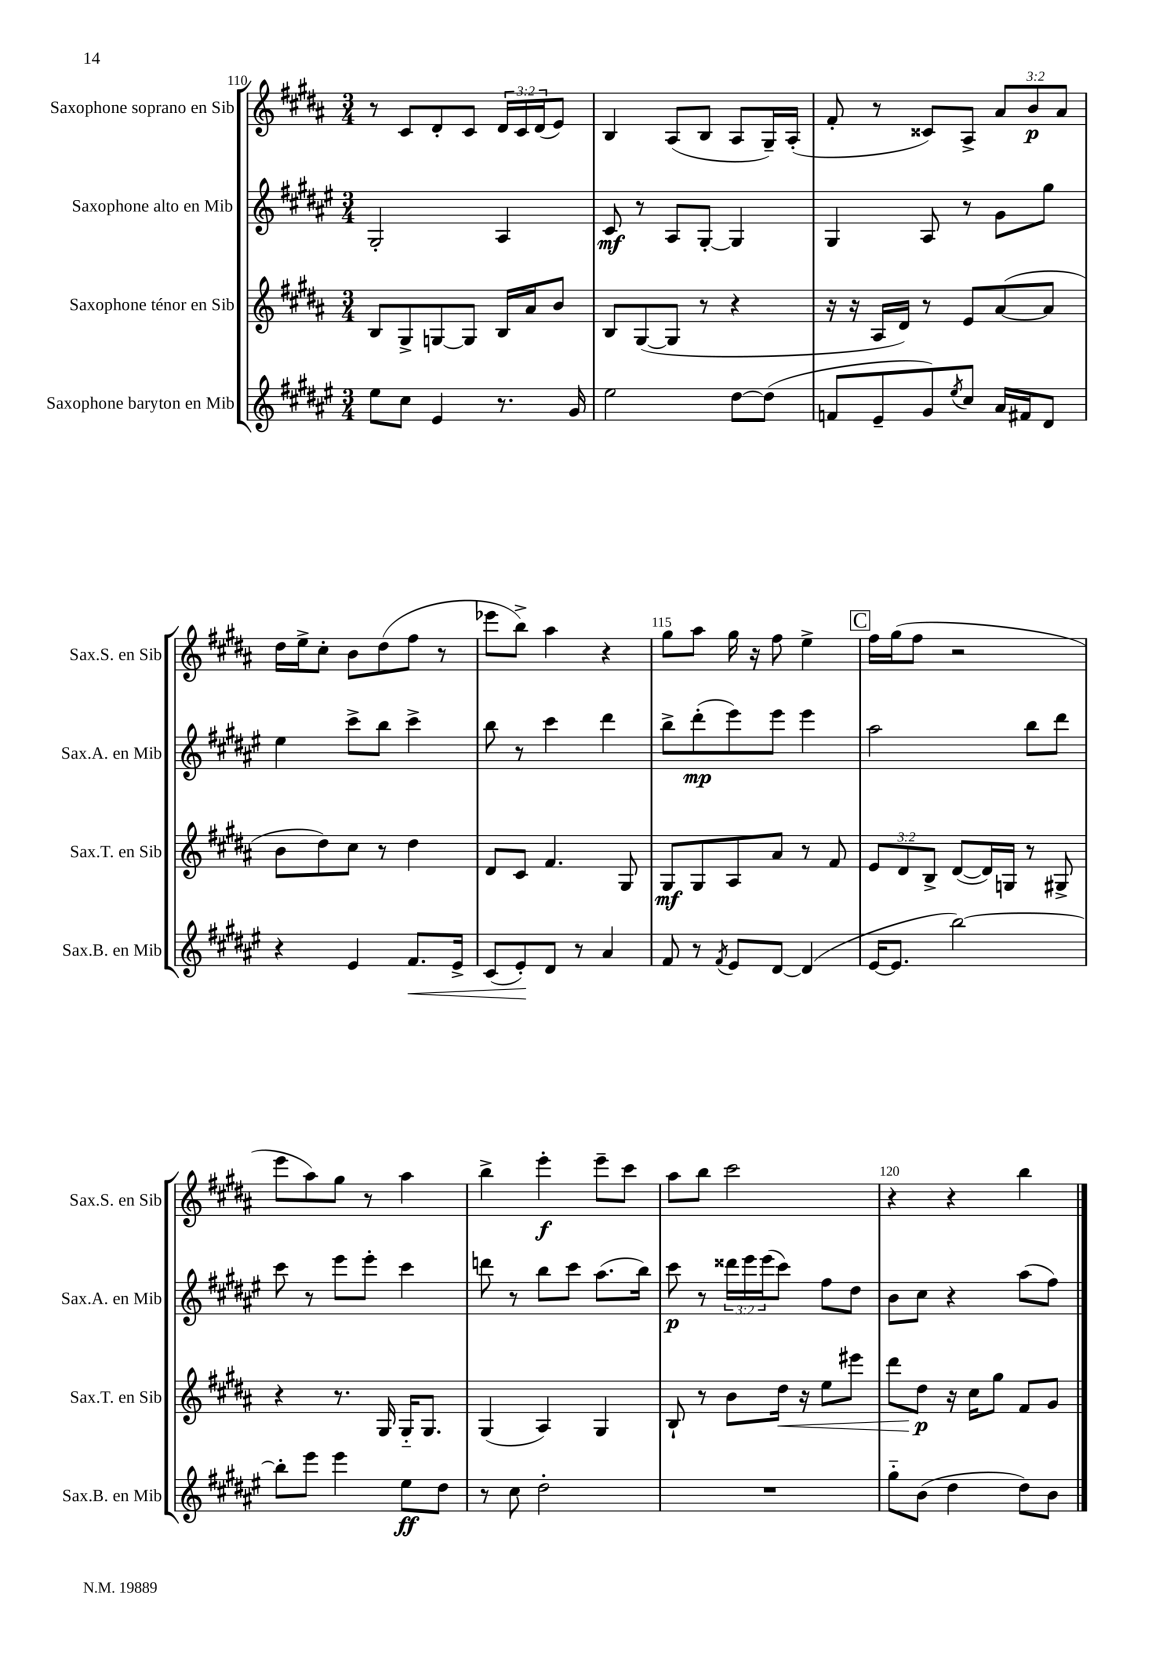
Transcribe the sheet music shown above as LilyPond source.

<<
\new StaffGroup <<
\new Staff = "s0" \with { instrumentName = "Saxophone soprano en Sib" shortInstrumentName = "Sax.S. en Sib" } {
    \clef treble \key b \major \numericTimeSignature \time 3/4 \override Staff.TupletNumber.text = #tuplet-number::calc-fraction-text
    r8 cis'8 dis'8-. cis'8 \tuplet 3/2 { dis'16 cis'16 dis'16( } e'8) |
    b4 ais8( b8 ais8 gis16--) ais16-.( |
    fis'8-. r8 cisis'8) ais8-> \tuplet 3/2 { ais'8 b'8\p ais'8 } |
    dis''16 e''16-> cis''8-. b'8 dis''8( fis''8 r8 |
    ees'''8 b''8->) ais''4 r4 |
    gis''8 ais''8 gis''16 r16 fis''8 e''4-> |
    \mark \markup { \box "C" } fis''16 gis''16( fis''8 r2 |
    e'''8 ais''8) gis''8 r8 ais''4 |
    b''4-> e'''4-.\f e'''8-- cis'''8 |
    ais''8 b''8 cis'''2 |
    r4 r4 b''4 \bar "|." |
}
\new Staff = "s1" \with { instrumentName = "Saxophone alto en Mib" shortInstrumentName = "Sax.A. en Mib" } {
    \clef treble \key fis \major \numericTimeSignature \time 3/4 \override Staff.TupletNumber.text = #tuplet-number::calc-fraction-text
    gis2-. ais4 |
    cis'8\mf r8 ais8 gis8~-. gis4 |
    gis4 ais8 r8 gis'8 gis''8 |
    eis''4 cis'''8-> b''8 cis'''4-> |
    b''8 r8 cis'''4 dis'''4 |
    b''8-> dis'''8-.\mp( eis'''8) eis'''8 eis'''4 |
    \mark \markup { \box "C" } ais''2 b''8 dis'''8 |
    cis'''8 r8 eis'''8 eis'''8-. cis'''4 |
    d'''8 r8 b''8 cis'''8 ais''8.( b''16) |
    cis'''8\p r8 \tuplet 3/2 { disis'''16 eis'''16 eis'''16( } cis'''8) fis''8 dis''8 |
    b'8 cis''8 r4 ais''8( fis''8) \bar "|." |
}
\new Staff = "s2" \with { instrumentName = "Saxophone ténor en Sib" shortInstrumentName = "Sax.T. en Sib" } {
    \clef treble \key b \major \numericTimeSignature \time 3/4 \override Staff.TupletNumber.text = #tuplet-number::calc-fraction-text
    b8 gis8-> g8~ g8 b16 ais'16 b'8 |
    b8 gis8~( gis8 r8 r4 |
    r16 r16 ais16 dis'16) r8 e'8 ais'8~( ais'8 |
    b'8 dis''8) cis''8 r8 dis''4 |
    dis'8 cis'8 fis'4. gis8 |
    gis8\mf gis8 ais8 ais'8 r8 fis'8 |
    \mark \markup { \box "C" } \tuplet 3/2 { e'8 dis'8 b8-> } dis'8~( dis'16) g16 r8 gis8-> |
    r4 r8. gis16 gis16-_ gis8. |
    gis4( ais4) gis4 |
    b8-! r8 b'8 dis''16\< r16 e''8 eis'''8 |
    dis'''8 dis''8\p\! r16 cis''16 gis''8 fis'8 gis'8 \bar "|." |
}
\new Staff = "s3" \with { instrumentName = "Saxophone baryton en Mib" shortInstrumentName = "Sax.B. en Mib" } {
    \clef treble \key fis \major \numericTimeSignature \time 3/4
    eis''8 cis''8 eis'4 r8. gis'16 |
    eis''2 dis''8~ dis''8( |
    f'8 eis'8-- gis'8) \acciaccatura { eis''8 } cis''8 ais'16 fis'16 dis'8 |
    r4 eis'4 fis'8.\< eis'16-> |
    cis'8( eis'8-.\!) dis'8 r8 ais'4 |
    fis'8 r8 \acciaccatura { fis'8 } eis'8 dis'8~ dis'4( |
    \mark \markup { \box "C" } eis'16~ eis'8. b''2~) |
    b''8-. eis'''8 eis'''4 eis''8\ff dis''8 |
    r8 cis''8 dis''2-. |
    R2. |
    gis''8-_ b'8( dis''4 dis''8) b'8 \bar "|." |
}
>>
>>
\layout { \context { \Score currentBarNumber = #110 \override BarNumber.break-visibility = ##(#f #t #t) barNumberVisibility = #(every-nth-bar-number-visible 5) } }
